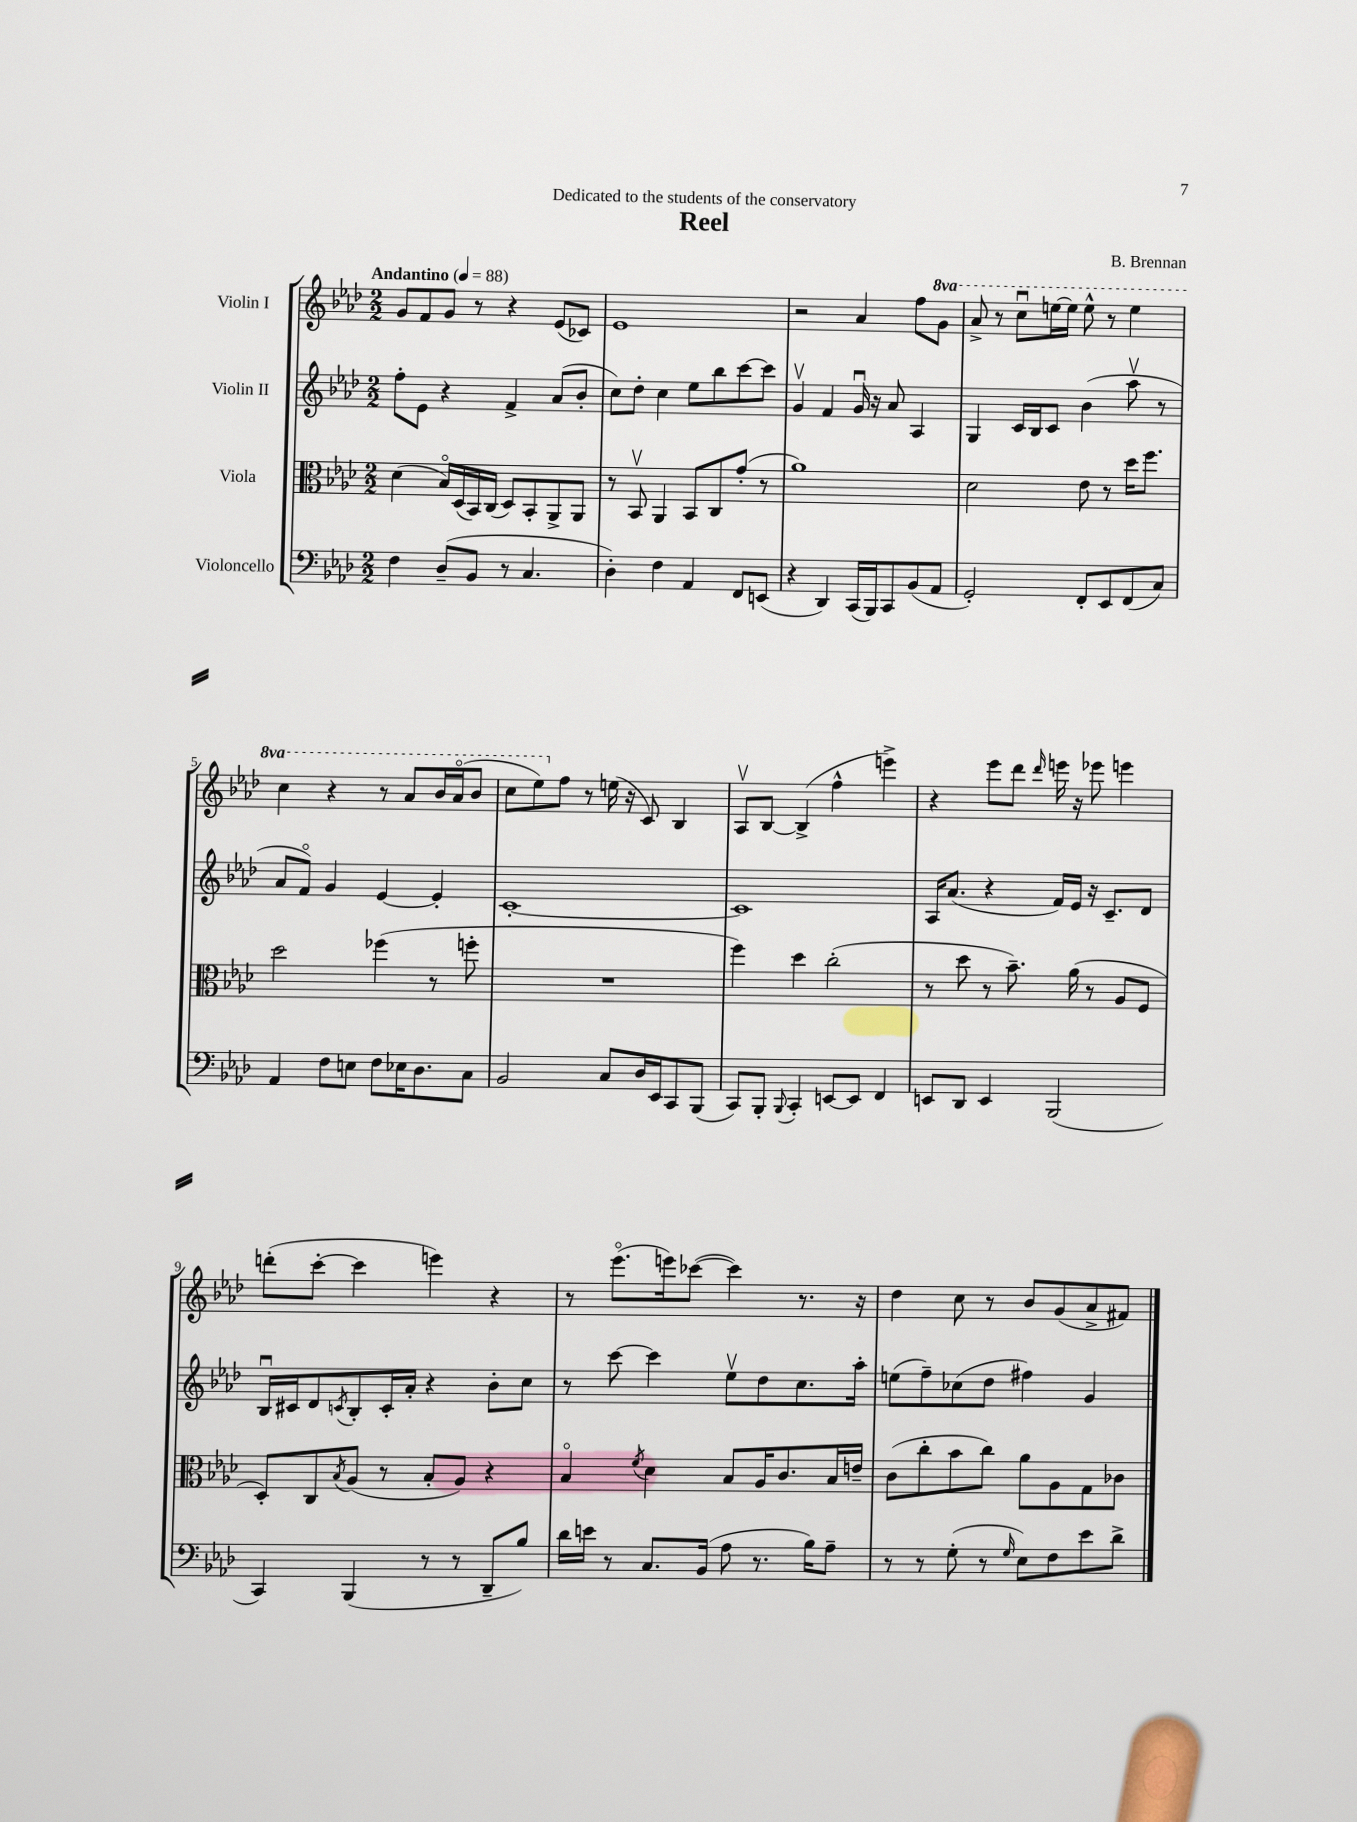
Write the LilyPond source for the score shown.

\header { title = "Reel" composer = "B. Brennan" dedication = "Dedicated to the students of the conservatory" }
<<
\new StaffGroup <<
\new Staff = "s0" \with { instrumentName = "Violin I" } {
    \clef treble \key aes \major \numericTimeSignature \time 2/2 \set Staff.ottavationMarkups = #ottavation-simple-ordinals \tempo "Andantino" 4 = 88
    g'8 f'8 g'8 r8 r4 ees'8( ces'8) |
    ees'1 |
    r2 aes'4 f''8 \ottava #1 g''8 |
    aes''8-> r8 c'''8\downbow e'''16~ e'''16 e'''8-^ r8 e'''4 |
    c'''4 r4 r8 aes''8 bes''16 aes''16\flageolet( bes''8 |
    c'''8 ees'''8) \ottava #0 f''8 r8 e''16( r16 c'8) bes4 |
    aes8\upbow bes8~ bes4->( f''4-^ e'''4->) |
    r4 ees'''8 des'''8 \grace { des'''16 } e'''16 r16 ees'''8 e'''4 |
    d'''8-.( c'''8~-. c'''4 e'''4) r4 |
    r8 ees'''8.\flageolet( e'''16) ces'''8~( ces'''4) r8. r16 |
    des''4 c''8 r8 bes'8 g'8( aes'8-> fis'8) \bar "|." |
}
\new Staff = "s1" \with { instrumentName = "Violin II" } {
    \clef treble \key aes \major \numericTimeSignature \time 2/2
    f''8-. ees'8 r4 f'4-> aes'8( bes'8-. |
    c''8) des''8-. c''4 ees''8 bes''8 c'''8~ c'''8 |
    g'4\upbow f'4 g'16\downbow r16 aes'8 aes4 |
    g4 c'16 bes16 c'8 bes'4( aes''8\upbow r8 |
    aes'8 f'8\flageolet) g'4 ees'4~ ees'4-. |
    c'1~-. |
    c'1 |
    aes16 aes'8.( r4 f'16) ees'16 r16 c'8.-- des'8 |
    bes16\downbow cis'16 des'8 \acciaccatura { c'8 } bes8-. c'16-. aes'16-. r4 bes'8-. c''8 |
    r8 c'''8~ c'''4 ees''8\upbow des''8 c''8. aes''16-. |
    e''8( f''8--) ces''8( des''8 fis''4) g'4 \bar "|." |
}
\new Staff = "s2" \with { instrumentName = "Viola" } {
    \clef alto \key aes \major \numericTimeSignature \time 2/2
    des'4( bes16\flageolet) des16( bes,16) c16( des8) bes,8-. aes,8-> aes,8 |
    r8 bes,8\upbow aes,4 bes,8 c8 g'8-.( r8 |
    aes'1) |
    des'2 ees'8 r8 des''16 f''8. |
    des''2 fes''4( r8 f''8-. |
    R1 |
    f''4) des''4 c''2-.( |
    r8 des''8 r8 bes'8.--) aes'16( r8 aes8 f8 |
    des8-.) c8 \acciaccatura { bes8 } aes8( r8 bes8-. aes8) r4 |
    bes4\flageolet \acciaccatura { f'8 } des'4 bes8 aes16 c'8. bes16 e'16-- |
    c'8( c''8-. bes'8 c''8) aes'8 aes8 g8 ces'8 \bar "|." |
}
\new Staff = "s3" \with { instrumentName = "Violoncello" } {
    \clef bass \key aes \major \numericTimeSignature \time 2/2
    f4 des8--( bes,8 r8 c4. |
    des4-.) f4 aes,4 f,8 e,8( |
    r4 des,4) c,16( bes,,16) c,8 bes,8( aes,8 |
    g,2-.) f,8-. ees,8 f,8( c8) |
    aes,4 f8 e8 f8 ees16 des8. c8 |
    bes,2 c8 des16 ees,16 c,8 bes,,8( |
    c,8) bes,,8-. \appoggiatura { bes,,8 } c,4-. e,8~ e,8 f,4 |
    e,8 des,8 e,4 bes,,2( |
    c,4) bes,,4( r8 r8 des,8-- bes8) |
    des'16 e'16 r8 c8. bes,16( aes8 r8. bes16) aes8-- |
    r8 r8 g8-.( r8 \grace { g16 } ees8) f8 ees'8 des'8-> \bar "|." |
}
>>
>>
